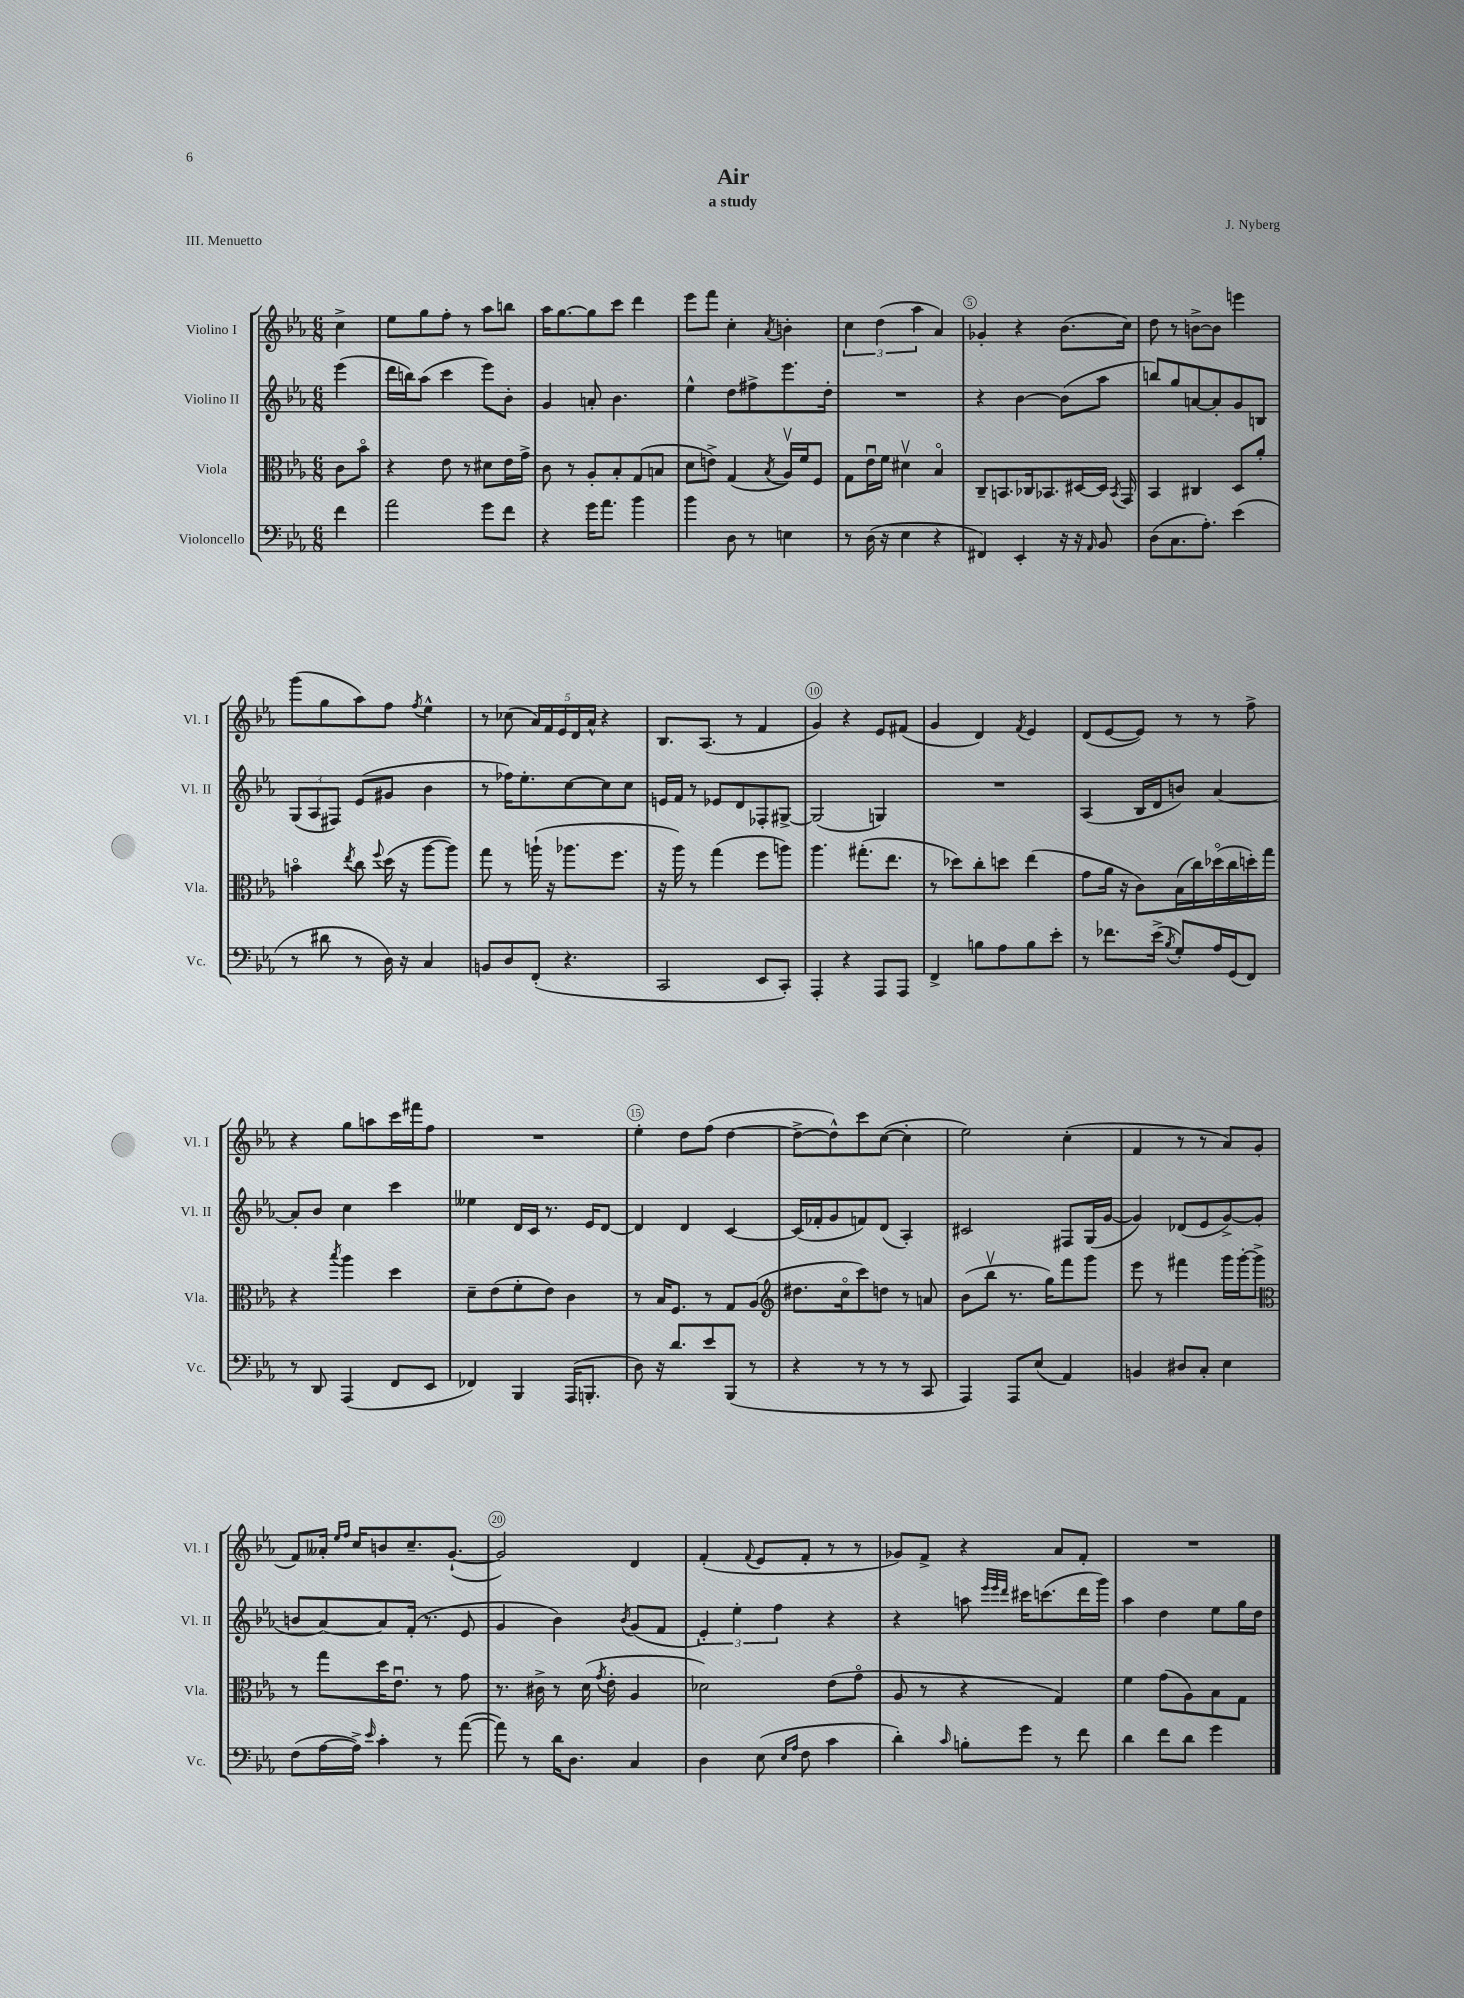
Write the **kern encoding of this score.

**kern	**kern	**kern	**kern
*part4	*part3	*part2	*part1
*staff4	*staff3	*staff2	*staff1
*I"Violoncello	*I"Viola	*I"Violino II	*I"Violino I
*I'Vc.	*I'Vla.	*I'Vl. II	*I'Vl. I
*clefF4	*clefC3	*clefG2	*clefG2
*k[b-e-a-]	*k[b-e-a-]	*k[b-e-a-]	*k[b-e-a-]
*M6/8	*M6/8	*M6/8	*M6/8
=	=	=	=
4f\	8c\L	(4eee-\	4cc^\
.	8b-\J	.	.
=1	=1	=1	=1
2a-\	4r	16ddd\LL	8ee-\L
.	.	16bbn\J)	.
.	.	(8aa-\J	8gg\
.	8e-\	4ccc\	8ff'\J
.	8r	.	8r
8g\L	8d#X\L	8eee-\L)	8aa-\L
8f\J	16e-\L	8b-'\J	8bbn\J
.	16g^\JJ	.	.
=2	=2	=2	=2
4r	8c\	4g/	16aa-\KL
.	.	.	[8.gg\
.	8r	.	.
16g\KL	8A-'/L	8an'/	8gg\]
8.a-\J	.	.	.
.	8B-'/	4.b-\	8ccc\J
4b-\	(8G/	.	4ddd\
.	8Bn/J	.	.
=3	=3	=3	=3
4b-\	8d\L	4ee-^^\	8eee-\L
.	8en^\J)	.	8fff\J
8D\	(4G/	8dd\L	4cc'\
8r	.	8ff#X^\	.
.	8qB-/	.	8qa-/
4En\	16A-v/LL)	8.eee-\	4bn'\
.	16f/J	.	.
.	8F/J	.	.
.	.	16dd'\Jk	.
=4	=4	=4	=4
8r	8G\L	2.r	6cc\
(16D\	16e-u\L	.	.
.	.	.	(6dd\
16r	16f\JJ	.	.
4E-\	4d#Xv\	.	.
.	.	.	6aa-\
4r	4B-/	.	4a-/)
=5	=5	=5	=5
4FF#X/)	8C~/L	4r	4g-X'/
.	8.BBn/	.	.
4EE-'/	.	[4b-\	4r
.	16C-X/k	.	.
.	8.BB-X/	.	.
16r	.	(8b-\L]	(8.b-\L
16r	[16D#X/L	.	.
16qqAA-/	.	.	.
8BB-/	16D#/JJ]	8aa-\J	.
.	8qBB-/	.	.
.	16GG/	.	16cc\Jk)
=6	=6	=6	=6
(8D\L	4BB-/	8bbn/L)	8dd\
8.C\	.	8gg/	8r
.	4C#X/	[8an/	[8bn^\L
8.A-'\J)	.	.	.
.	.	8a'/]	8b\J]
(4e-\	8D/L	8g/	4eeen\
.	8a-'/J	8Bn/J	.
!!LO:LB:g=z
=7	=7	=7	=7
8r	4bn\	(12G/L	(8ggg\L
.	.	12A-/	.
8d#X\	.	.	8gg\
.	.	12F#X/J)	.
.	8qee-/	.	.
8r	8cc\	(8e-/L	8aa-\)
.	8qqff/	.	.
16D\)	(16dd\	8g#X/J	8ff\J
16r	16r	.	.
.	.	.	8qff/
4C/	[8aa-\L	4b-\	4ee-^^\
.	8aa-\J])	.	.
=8	=8	=8	=8
8BBn/L	8gg\	8r	8r
8D/	8r	16ff-X\KL)	(8cc-X\
.	.	8.ee-'\	.
(8FF'/J	(16aan`\	.	20a-/LL)
.	.	.	20f/
.	16r	.	.
.	.	.	20e-/
4.r	8.aa-X\L	[8cc\	.
.	.	.	20d/
.	.	.	20a-^^/JJ
.	.	8cc\]	4r
.	8.ff\J	.	.
.	.	8cc\J	.
=9	=9	=9	=9
2CC/	16r	16en/LL	8.B-/L
.	16aa-\)	16f/JJ	.
.	8r	8r	.
.	.	.	(8.A-/J
.	(4gg\	8e-X/L	.
.	.	8d/	8r
8EE-/L	8ff\L	8F-X'/	4f/
8CC'/J)	8aan\J)	[8G#X^/J	.
=10	=10	=10	=10
4AAA-'/	4.aa-\	(2G#/]	4g/)
4r	.	.	4r
.	(8.gg#X'\L	.	.
8AAA-/L	.	4Gn/)	8e-/L
.	8.ee-\J	.	.
8AAA-/J	.	.	(8f#X/J
=11	=11	=11	=11
4FF^/	8r	2.r	4g/
.	8dd-X\L)	.	.
8Bn\L	8cc'\	.	4d/)
8A-\	8ddn\J	.	.
.	.	.	8qf/
8B\	(4ee-\	.	4e-/
8e-'\J	.	.	.
=12	=12	=12	=12
8r	8g\L	(4A-/	(8d/L
8.f-X\L	16a-\Jk	.	[8e-/
.	16r	.	.
.	8c\L)	16B-/LL	8e-/J])
(16e-^\Jk	.	16d/J	.
8qB-/	.	.	.
8G'/L)	(16B-\L	8bn/J)	8r
.	16cc\)	.	.
16A-/L	(16dd-X\	[4a-/	8r
(16GG/J	16cc\	.	.
8FF/J)	16ddn'\)	.	8ff^\
.	16gg\JJ	.	.
!!LO:LB:g=z
=13	=13	=13	=13
8r	4r	8a-'/L]	4r
8DD/	.	8b-/J	.
.	8qbb-/	.	.
(4AAA-/	4aa-\	4cc\	8gg\L
.	.	.	8aan\
8FF/L	4dd\	4ccc\	16ccc\L
.	.	.	16fff#X\J
8EE-/J	.	.	8ff\J
=14	=14	=14	=14
4FF-X/)	8d~\L	4ee--X\	2.r
.	(8e-\	.	.
4BBB-/	8f'\	16d/LL	.
.	.	16c/JJ	.
.	8e-\J)	8.r	.
(16AAA-/KL	4c\	.	.
8.BBBn'/J	.	16e-/KL	.
.	.	[8d/J	.
=15	=15	=15	=15
8D\)	8r	4d/]	4ee-'\
16r	16B-/KL	.	.
8.d/L	8.F/J	.	.
.	.	4d/	8dd\L
8e-/	8r	.	(8ff\J
(8BBB-/J	8G/L	[4c/	[4dd\
8r	(8A-/J	.	.
=16	=16	=16	=16
*	*clefG2	*	*
4r	8.dd#X\L	(16c/LL]	8dd^\L_
.	.	16f-X'/J	.
.	.	8g/	8dd^^\])
.	16cc\k	.	.
8r	8ccc\)	8fn/)	8ccc\
8r	8ddn\J	(8d/J	([8cc\J
8r	8r	4A-'/)	4cc'\]
8CC/	8an/	.	.
=17	=17	=17	=17
4AAA-/)	(8b-\L	2c#X/	2ee-\)
.	8bb-v\J	.	.
8AAA-/L	8.r	.	.
(8E-/J	.	.	.
.	16gg\KL)	.	.
4AA-/)	8fff\	8F#X/L	(4cc'\
.	8ggg\J	(16G/L	.
.	.	[16g/JJ	.
=18	=18	=18	=18
4BBn/	8eee-\	4g/])	4f/
.	8r	.	.
8D#X/L	4fff#X\	(8d-X/L	8r
8C'/J	.	8e-/	8r
4E-\	16ggg\LL	[8g^/)	8a-/L)
.	[16ggg'\J	.	.
.	8ggg^\J]	(8g/J]	(8g/J
!!LO:LB:g=z
=19	=19	=19	=19
*	*clefC3	*	*
(8F\L	8r	8bn/L	8f/L)
[16A-\L	8gg\L	[8a-/)	16a--X'/Jk
.	.	.	16qqee-/LL
.	.	.	16qqff/JJ
16A-^\JJ])	.	.	16cc/KL
16qqe-/	.	.	.
4c'\	16dd\K	8a-/]	8bn/
.	8.e-u\J	.	.
.	.	(16f'/Jk	8.cc~/
.	.	8.r	.
8r	8r	.	.
.	.	.	([8.g`/J
([8a-\	8g\	8e-/	.
=20	=20	=20	=20
8a-\])	8.r	4g/	2g/])
8r	.	.	.
.	16c#X^\	.	.
16d\KL	8r	4b-\)	.
8.D\J	.	.	.
.	(16d\	.	.
.	8qg/	.	.
.	16e-'\	.	.
.	.	8qb-/	.
4C/	4A-/	(8g/L	4d/
.	.	8f/J	.
=21	=21	=21	=21
4D\	2d-X\)	6e-'/)	(4f'/
.	.	6ee-'\	.
.	.	.	8qqf/
(8E-\	.	.	8e-/L
.	.	6ff\	.
16qqE-/LL	.	.	.
16qqA-/JJ	.	.	.
8F\	.	.	8f'/J
4c\	(8e-\L	4r	8r
.	8g\J	.	8r
=22	=22	=22	=22
4d'\)	8A-/	4r	8g-X/L)
.	8r	.	8f^/J
16qqc/	.	.	.
8Bn'\L	4r	8aan\	4r
.	.	32qqeee-/LLL	.
.	.	32qqeee-/	.
.	.	32qqddd/JJJ	.
8g\J	.	16ccc#X\KL	.
.	.	(8.cccn\	.
8r	4G/)	.	8a-/L
8f\	.	16ddd\L	8f'/J
.	.	16ggg\JJ)	.
=23	=23	=23	=23
4d\	4f\	4aa-\	2.r
8f\L	(8g\L	4dd\	.
8d\J	8A-\)	.	.
4g\	8B-\	8ee-\L	.
.	8G\J	16gg\L	.
.	.	16dd\JJ	.
==	==	==	==
*-	*-	*-	*-
